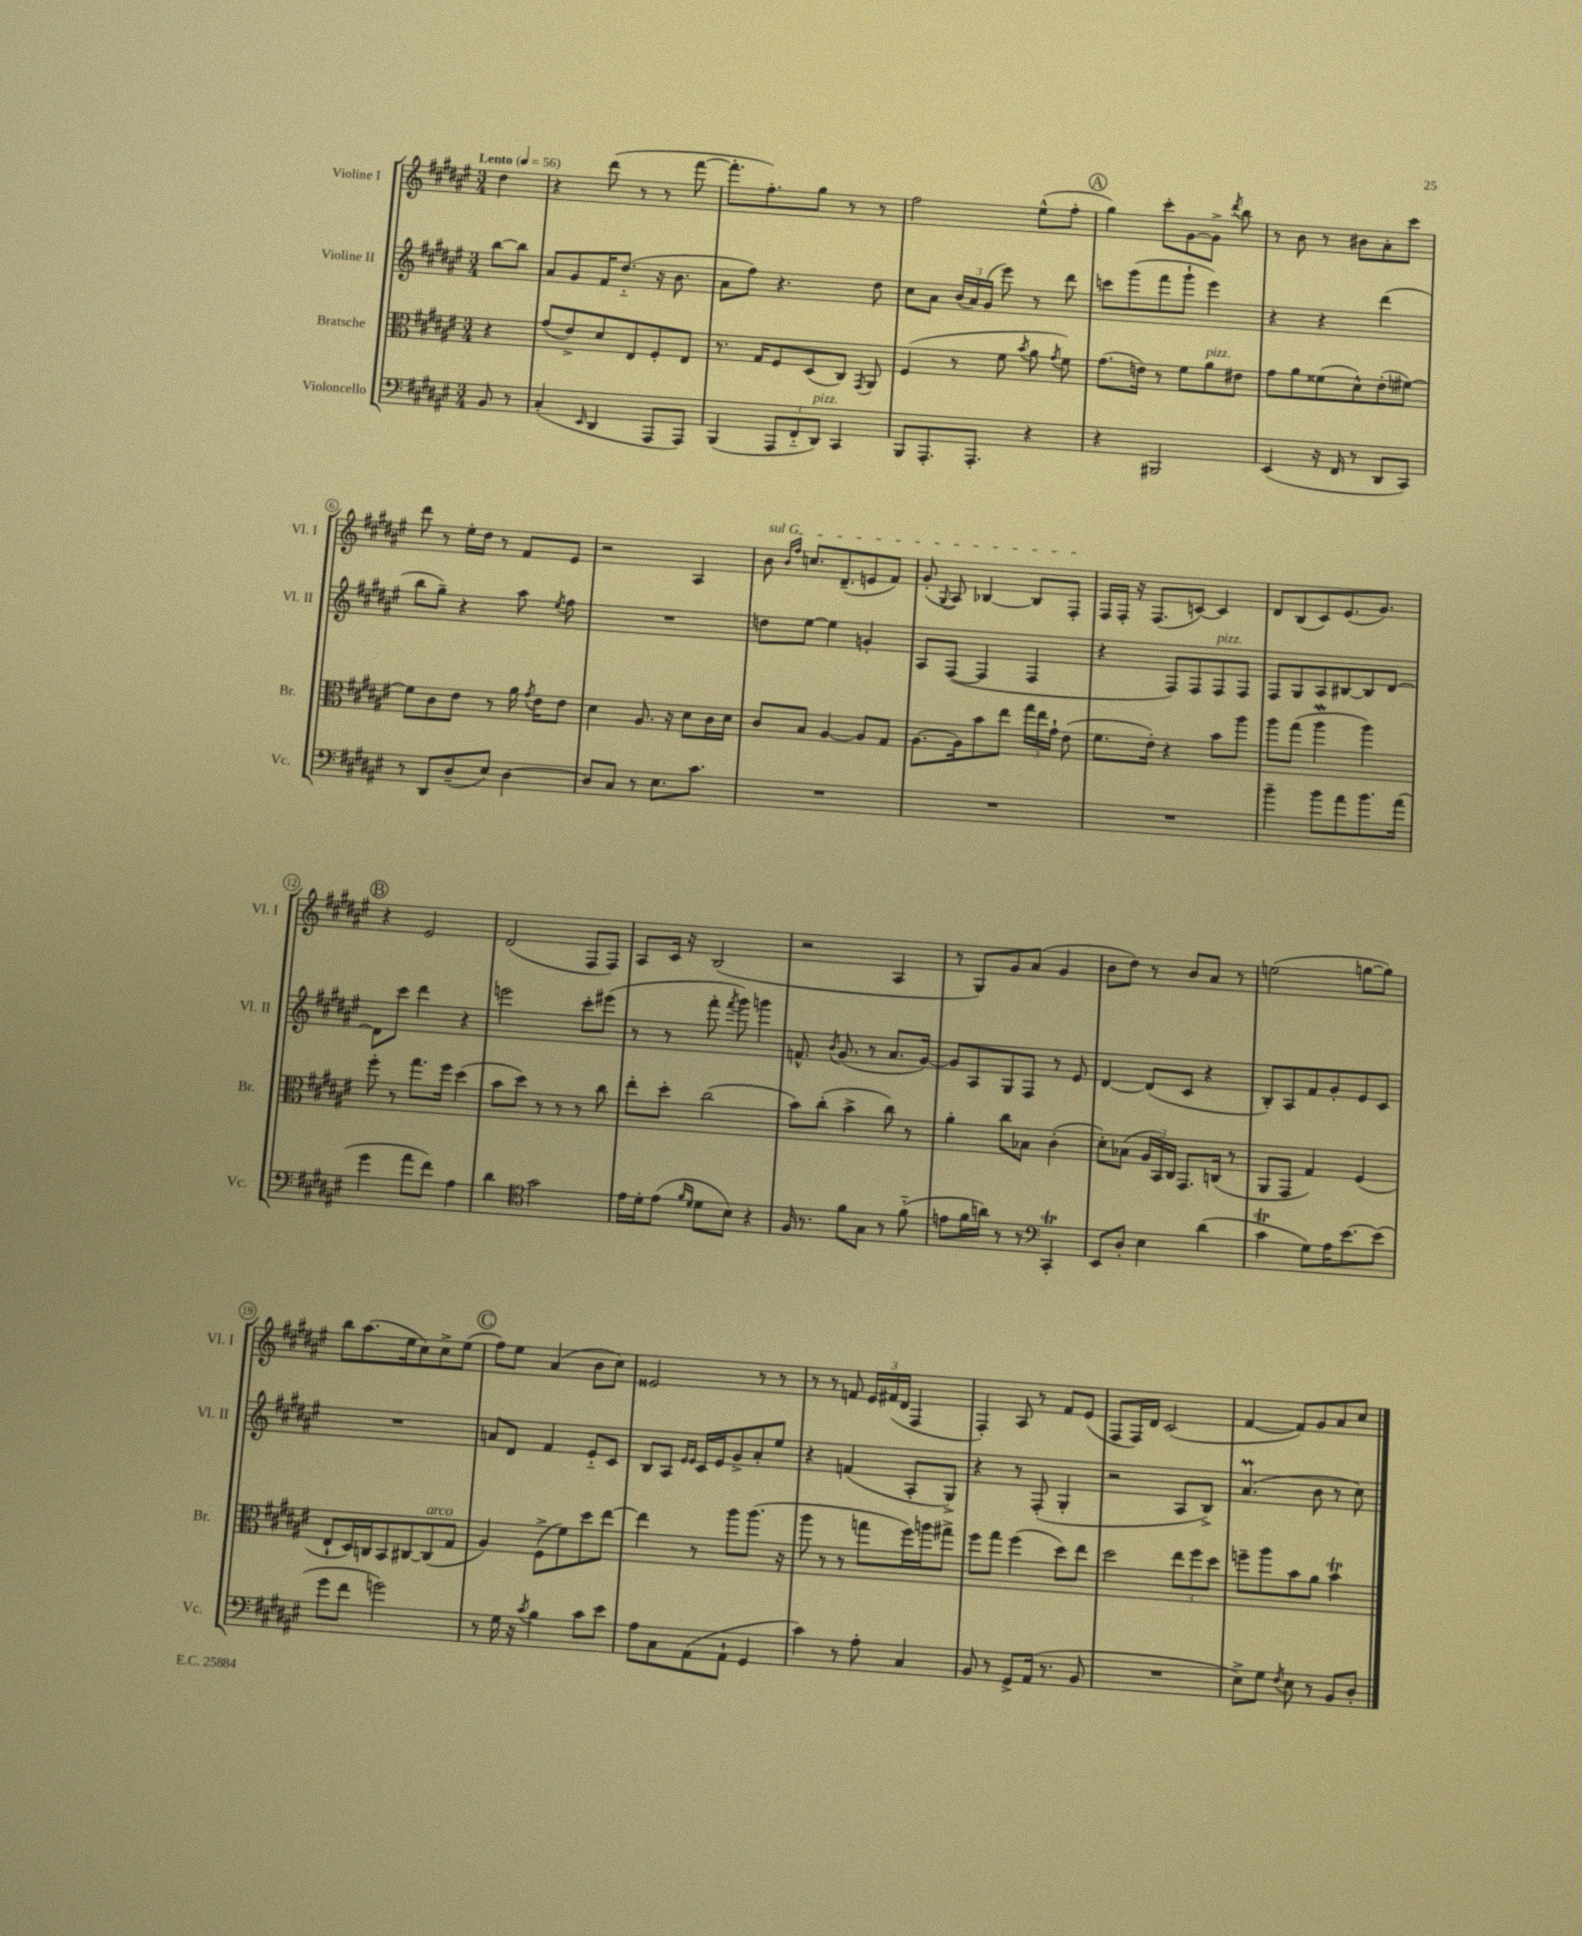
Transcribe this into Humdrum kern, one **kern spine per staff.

**kern	**kern	**kern	**kern
*part4	*part3	*part2	*part1
*staff4	*staff3	*staff2	*staff1
*I"Violoncello	*I"Bratsche	*I"Violine II	*I"Violine I
*I'Vc.	*I'Br.	*I'Vl. II	*I'Vl. I
*clefF4	*clefC3	*clefG2	*clefG2
*k[f#c#g#d#a#e#]	*k[f#c#g#d#a#e#]	*k[f#c#g#d#a#e#]	*k[f#c#g#d#a#e#]
*M3/4	*M3/4	*M3/4	*M3/4
*MM56	*MM56	*MM56	*MM56
=	=	=	=
!	!	!	!LO:TX:a:B:t=Lento
8BB/	4r	[8bb\L	4dd#\
8r	.	8bb\J]	.
=1	=1	=1	=1
(4C#'/	(8g#/L	8a#/L	4r
.	8e#^/)	8g#/	.
16qqEE#/	.	.	.
4DD#/	8d#/	16f#/K	(8ddd#\
.	.	(8.dd#/J	.
.	8E#/	.	8r
8AAA#/L	8F#'/	16r	8r
.	.	8.b\	.
8AAA#/J)	8E#/J	.	[8fff#\
=2	=2	=2	=2
(4BBB/	8.r	8a#\L	8.fff#'\L]
.	.	8ff#\J)	.
.	16G#/KL	.	8.ff#'\)
12AAA#/L	8F#/	4.r	.
12FF#/	.	.	.
.	(8D#/	.	8gg#\J
!LO:TX:a:i:t=pizz.	!	!	!
12DD#/J)	.	.	.
4CC#/	8C#/J)	.	8r
.	8qGG#/	.	.
.	8AA#/	8dd#\	8r
=3	=3	=3	=3
8BBB/L	(4F#/	8cc#\L	2ff#\
8.AAA#'/	.	8a#\J	.
.	8r	(24b/LL	.
.	.	24a#/)	.
8.AAA#'/J	.	.	.
.	.	(24g#/JJ	.
.	8f#\	8eee#\)	.
.	8qb/	.	.
4r	8a#\	8r	(8ee#^^\L
.	8qg#/	.	.
.	8f#\)	8ddd#\	8ff#'\J
!!LO:REH:place=s1:t=A
=4	=4	=4	=4
4r	(8.g#\L	8cccn\L	4gg#\)
.	.	(8ggg#\	.
.	16en\Jk)	.	.
2BBB#X/	8r	8fff#\	8ccc#'\L
.	8f#\L	8ggg#`\J	[8g#\
!	!LO:TX:a:i:t=pizz.	!	!
.	8a#\	4eee#\)	8g#^\J]
.	.	.	8qddd#/
.	8e#X\J	.	8bb\
=5	=5	=5	=5
(4EE#/	8g#\L	4r	8r
.	8a#\	.	8b\
16r	(8f##X\	4r	8r
16FF#/	.	.	.
8r	8d#^^\)	.	8b#X\L
8DD#/L	(8e#'\	(4ddd#\	8a#'\
8CC#/J)	[8f#X\J)	.	8ccc#\J
!!LO:LB:g=z
=6	=6	=6	=6
8r	8f#\L]	8bb\L	8ddd#\
8DD#/L	8c#\	8gg#~\J)	8r
(8D#~/	8e#\J	4r	16ee#'\LL
.	.	.	16dd#\JJ
8E#/J)	8r	.	8r
[4D#\	16a#\	8aa#\	8f#/L
.	8qg#/	.	.
.	16e#\KL	.	.
.	.	8qee#/	.
.	8e#\J	8ff#\	8e#/J
=7	=7	=7	=7
8D#/L]	4d#\	2.r	2r
8C#/J	.	.	.
8r	8.A#/	.	.
8.E#\L	.	.	.
.	16r	.	.
.	8d#\L	.	4A#/
8.c#\J	.	.	.
.	16c#\L	.	.
.	16d#\JJ	.	.
=8	=8	=8	=8
!	!	!	!LO:TX:a:i:t=sul G
2.r	8c#/L	8ddn\L	8b\
.	.	.	16qqb/LL
.	.	.	16qqff#/JJ
.	8B/J	[8ee#\J	8.ccn/L
.	[4A#/	4ee#\]	.
.	.	.	(8.d#~/
.	8A#/L]	4gn'/	8en/
.	8G#/J	.	8f#/J)
=9	=9	=9	=9
2.r	[8.A#\L	8A#/L	(8g#'/
.	.	.	8qqG#/
.	.	([8F#/J	8A#/)
.	16A#\k]	.	.
.	8b\	4F#/]	[4B-X/
.	8ee#\J	.	.
.	24gg#\LL	4F#/	8B-/L]
.	24ee#\	.	.
.	24g#`\JJ	.	.
.	(8e#\	.	8F#'/J
=10	=10	=10	=10
2.r	8.f#\L	4r	16F#/LL
.	.	.	16F#'/JJ
.	.	.	16r
.	16e#'\Jk)	.	(8.F#/L
.	4r	8F#/L)	.
.	.	8F#/	[8cn/J)
!	!	!LO:TX:a:i:t=pizz.	!
.	8b\L	8F#/	4c/]
.	8aa#\J	8F#/J	.
=11	=11	=11	=11
4b~\	8aa#\L	8F#/L	8d#/L
.	(8gg#\J	8G#/	(8B/
8b\L	4aa#W\	8A#/	8c#/)
8a#\	.	[8B#X/	(8.e#/
8.b\	4aa#\)	8B#/]	.
.	.	.	8.g#/J)
.	.	[8d#/J	.
(16a#\Jk	.	.	.
!!LO:LB:g=z
!!LO:REH:place=s1:t=B
=12	=12	=12	=12
4g#\	8ff#'\	8d#\L]	4r
.	8r	8ccc#\J	.
8a#\L	8.gg#\L	4ddd#\	2e#/
8f#\J)	.	.	.
.	16ff#\Jk	.	.
4A#\	(4dd#\	4r	.
=13	=13	=13	=13
4d#\	8b\L	2eeen\	(2d#/
.	8dd#\J)	.	.
*clefC4	*	*	*
2g#\	8r	.	.
.	8r	.	.
.	8r	8ccc#'\L	8F#/L
.	8cc#\	(8eee#X\J	8F#/J)
=14	=14	=14	=14
16e#\LL	8ee#'\L	8r	8A#/L
16d#'\J	.	.	.
(8e#\J	8dd#'\J	8r	16c#/Jk
.	.	.	16r
16qqf#/LL	.	.	.
16qqd#/JJ	.	.	.
8d#\L	(2cc#\	8fff#'\	(2B/
.	.	8qfff#/	.
8B\J)	.	8ggg#\)	.
4r	.	4gggn\	.
=15	=15	=15	=15
16F#/	8b\L)	8.fn^^/	2r
8.r	.	.	.
.	(8cc#'\J	.	.
.	.	8qb/	.
.	.	(8.g#/	.
8f#\L	4b^\	.	.
8G#\J	.	8r	.
8r	8cc#\)	8.a#/L	4A#/
(8f#\	8r	.	.
.	.	[16g#/Jk)	.
=16	=16	=16	=16
8en\L	4a#'\	8g#/L]	8r
16f#\L	.	8A#/	8G#/L)
16an\JJ)	.	.	.
8r	8cc#\L	8G#/	8g#/
8r	8B-X\J	8F#/J	(8a#/J
*clefF4	*	*	*
4CC#T'/	(4c#'\	8r	4g#/
.	.	8e#/	.
=17	=17	=17	=17
8EE#/L	8d#'\L)	[4d#/	8b\L
8D#'/J	(8B-X\J	.	8dd#\J)
4E#\	24A#/LL	(8d#/L]	8r
.	24BB/)	.	.
.	24C#/JJ	.	.
.	8.GG#/L	8c#/J	8b/L
(4d#\	.	4r	8a#/J
.	(16Cn/Jk	.	.
.	8r	.	8r
=18	=18	=18	=18
4c#T\	8AA#/L	8B'/L)	(2een\
.	8GG#/J	8A#/	.
8G#\L)	4G#/)	8f#/	.
16A#\K	.	8g#'/	.
[8.e#\	.	.	.
.	(4F#/	8e#/	[8ggn\L
(8e#\J]	.	8c#/J	8gg\J])
!!LO:LB:g=z
=19	=19	=19	=19
8g#\L	8E#`/L	2.r	8bb\L
8f#\J	16D#/L)	.	(8.aa#\
.	16Cn/J	.	.
2gn\)	8BB/	.	.
.	.	.	16ee#\k
.	[8C#X/	.	8cc#\)
!	!LO:TX:a:i:t=arco	!	!
.	(8C#/]	.	8cc#^\
.	8G#/J	.	(8ee#\J
!!LO:REH:place=s1:t=C
=20	=20	=20	=20
8r	4A#/)	8an/L	8ff#\L)
16G#\	.	8d#/J	8ee#\J
16r	.	.	.
8qc#/	.	.	.
4B\	(8F#^\L	4f#/	(4a#/
.	8f#\)	.	.
8c#\L	8dd#\	8e#/L	8b\L
8e#\J	[8ee#\J	8c#/J	8cc#\J)
=21	=21	=21	=21
8A#\L	4ee#\]	8B/L	2e##X/
8C#\	.	8A#/J	.
.	.	16qqe#/LL	.
.	.	16qqe#/JJ	.
(8AA#\	8r	16c#/LL	.
.	.	16e#/J	.
8AA#`\J	8aa#\L	8g#^/	.
4GG#/	(8.aa#\J	8a#'/	8r
.	.	8ee#/J	8r
.	16r	.	.
=22	=22	=22	=22
4c#\)	8aa#\	4r	8r
.	8r	.	8r
8r	8r	(4fn/	8fn/
8A#'\	8ggn\L	.	24e#/LL
.	.	.	(24f#X/
.	.	.	24d#/JJ
4C#/	16ff#\L)	8A#'/L	4F#/
.	16aan\J	.	.
.	8gg#X^\J	8G#^/J)	.
=23	=23	=23	=23
8BB/	8ff#\L	4r	4F#'/)
8r	8gg#\J	.	.
8GG#^/L	(4ff#\	8r	8A#/
(16AA#/Jk	.	(8F#'/	8r
8.r	.	.	.
.	8dd#\L)	4G#'/	8f#/L
8BB/	8ee#\J	.	(8e#/J
=24	=24	=24	=24
2.r	2dd#\	2r	8F#/L
.	.	.	16F#/L)
.	.	.	16d#/JJ
.	.	.	(2c#/
.	12ee#\L	8A#/L	.
.	12ff#\	.	.
.	.	8B^/J)	.
.	12dd#\J	.	.
=25	=25	=25	=25
8E#^\L)	8ffn~\L	(4.a#m/	[4f#/
8G#\J	8aa#\	.	.
8qF#/	.	.	.
8E#\	8b\	.	8f#/L])
8r	8a#\J	8b\	8g#/
8BB/L	4bT\	8r	8a#/
8D#'/J	.	8cc#\)	8cc#/J
==	==	==	==
*-	*-	*-	*-
